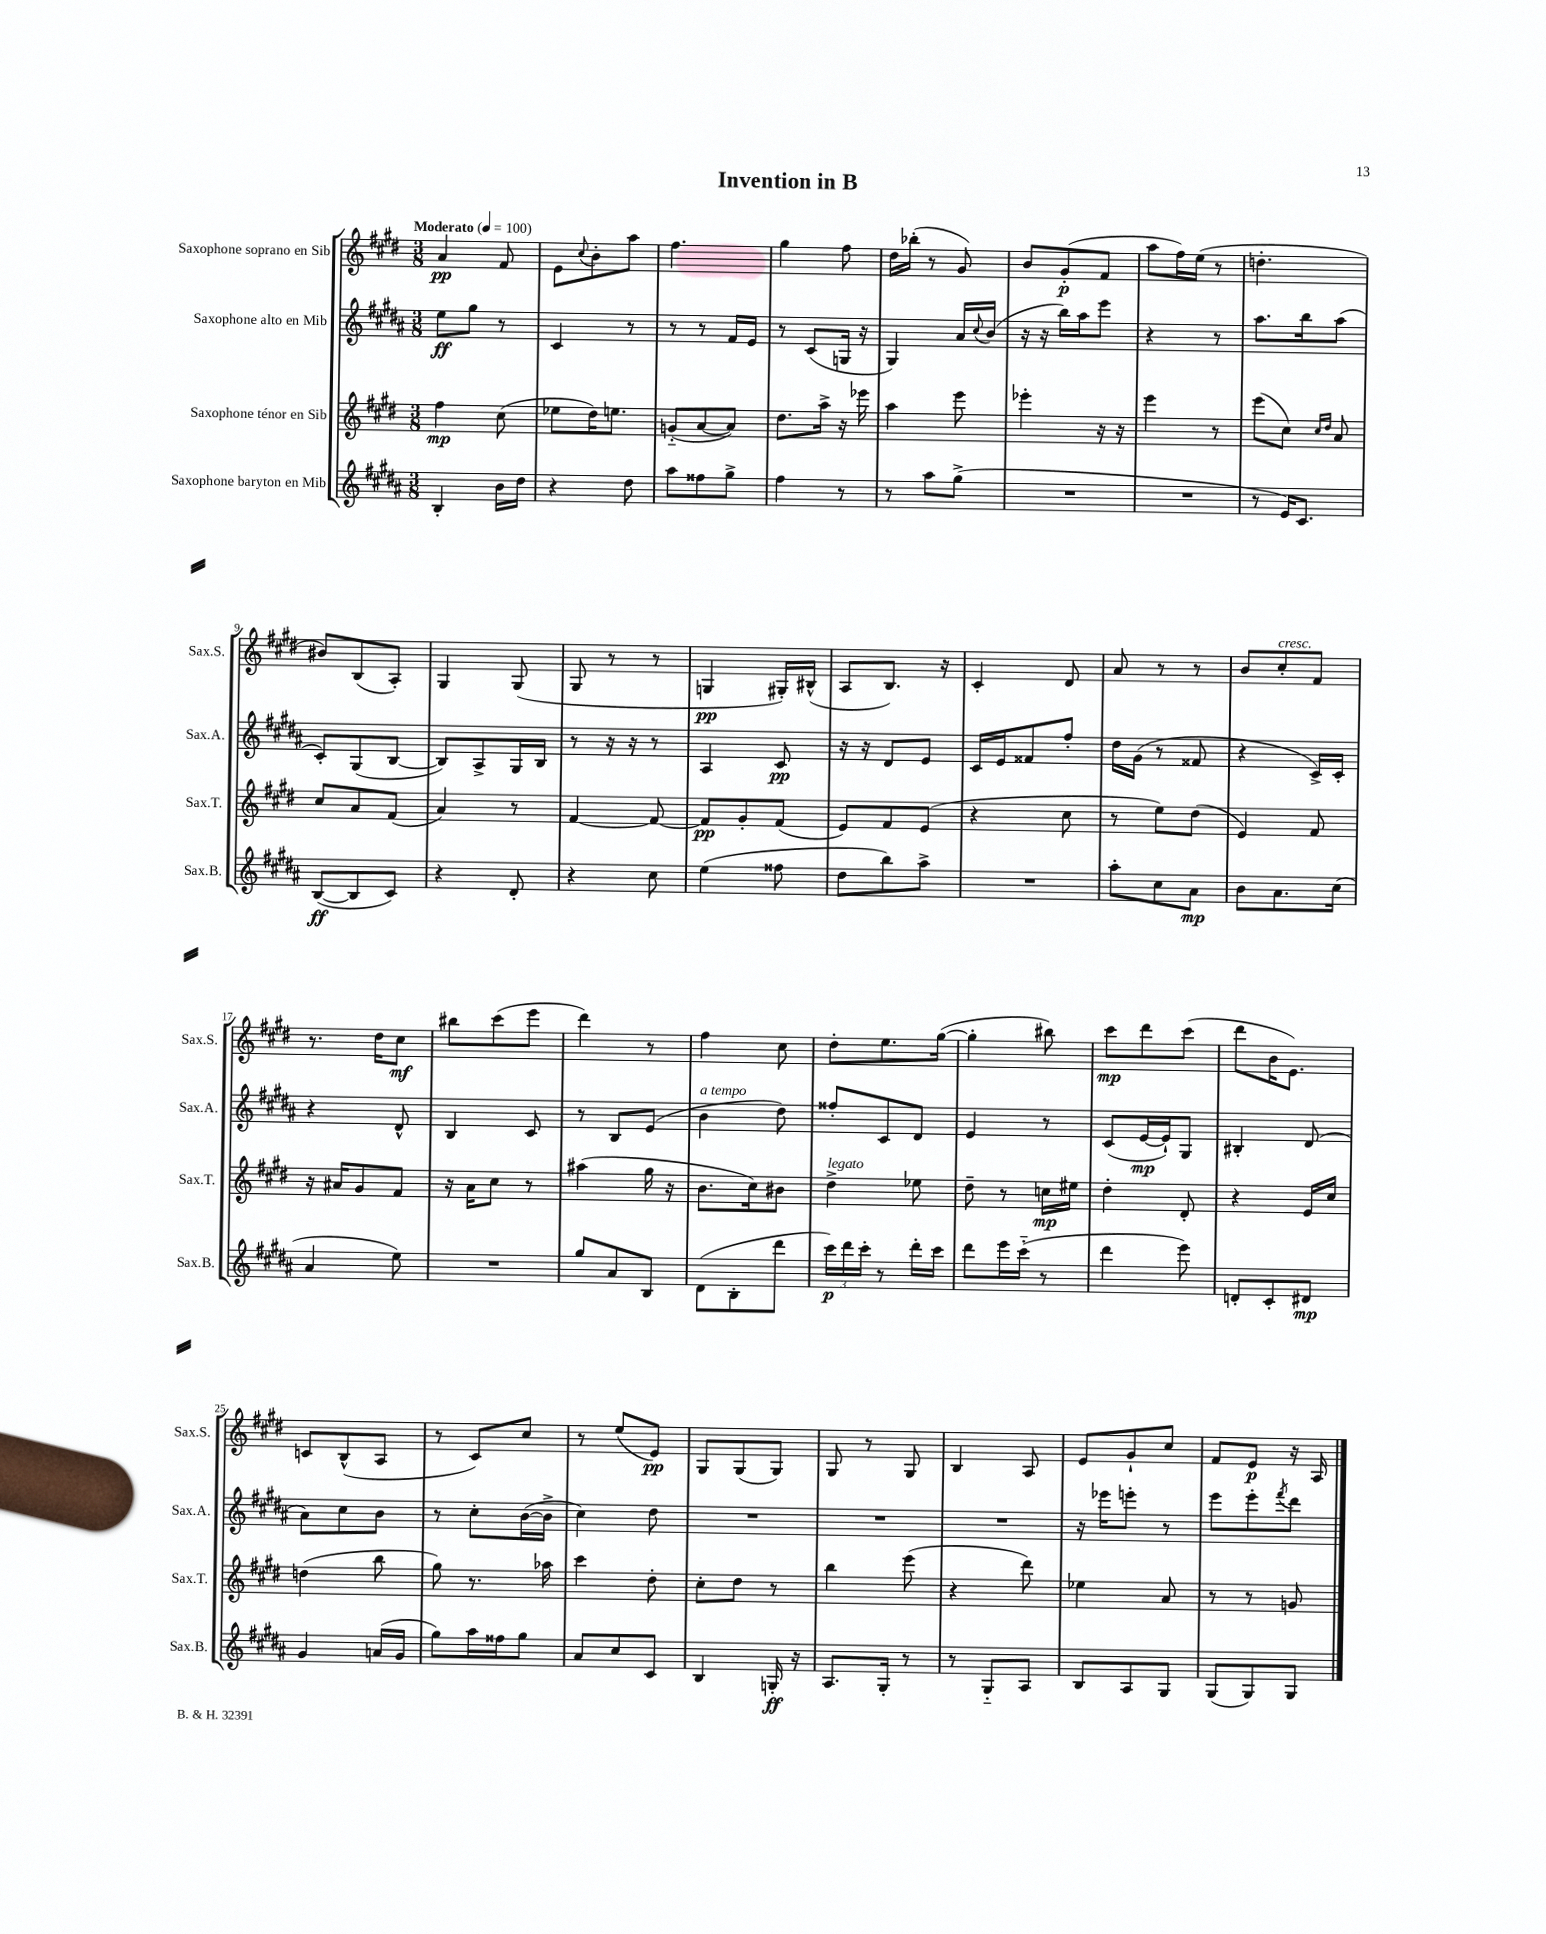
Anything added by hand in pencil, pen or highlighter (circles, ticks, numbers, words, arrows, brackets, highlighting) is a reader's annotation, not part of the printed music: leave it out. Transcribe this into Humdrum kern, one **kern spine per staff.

**kern	**kern	**kern	**kern
*staff4	*staff3	*staff2	*staff1
*clefG2	*clefG2	*clefG2	*clefG2
*k[f#c#g#d#a#]	*k[f#c#g#d#]	*k[f#c#g#d#a#]	*k[f#c#g#d#]
*M3/8	*M3/8	*M3/8	*M3/8
*MM100	*MM100	*MM100	*MM100
4B'	4ff#	8ee	4a
.	.	8gg#	.
16b	(8cc#	8r	8f#
16dd#	.	.	.
=	=	=	=
4r	8ee-	4c#	8e
.	.	.	8qqcc#
.	16dd#)	.	8b'
.	8.ee	.	.
8dd#	.	8r	8aa
=	=	=	=
8aa#	(8g'~	8r	4.ff#
8ff##	[8a	8r	.
8gg#^	8a])	16f#	.
.	.	16e	.
=	=	=	=
4ff#	8.dd#	8r	4gg#
.	.	(8c#	.
.	16aa^	.	.
8r	16r	16G	8ff#
.	16eee-	16r	.
=	=	=	=
8r	4aa	4G#)	16dd#
.	.	.	(16bb-'
8aa#	.	.	8r
(8gg#^	8eee	16a#	8g#)
.	.	8qqcc#	.
.	.	(16b	.
=	=	=	=
4.r	4eee-'	16r	8b
.	.	16r	.
.	.	16bb)	(8g#'
.	.	16aa#	.
.	16r	8eee	8f#
.	16r	.	.
=	=	=	=
4.r	4eee	4r	8aa
.	.	.	16ff#)
.	.	.	(16ee
.	8r	8r	8r
=	=	=	=
8r	(8eee	8.aa#	4.dd'
16e)	8cc#)	.	.
8.c#	.	16bb	.
.	16qqcc#	.	.
.	16qqdd#	.	.
.	8a	(8aa#	.
=	=	=	=
([8B	8cc#	8c#')	8b#)
8B]	8a	(8G#	(8B
8c#)	(8f#	[8B	8A')
=	=	=	=
4r	4a)	8B])	4G#
.	.	8A#^	.
8d#'	8r	16G#	(8G#
.	.	16B	.
=	=	=	=
4r	[4f#	8r	8G#
.	.	16r	8r
.	.	16r	.
8cc#	8f#_	8r	8r
=	=	=	=
(4ee	8f#]	4A#	4G
.	8g#'	.	.
8ff##	(8f#	8c#	16G#')
.	.	.	(16B#^^
=	=	=	=
8dd#	8e)	16r	8A
.	.	16r	.
8bb)	8f#	8d#	8.B)
8aa#^	(8e	8e	.
.	.	.	16r
=	=	=	=
4.r	4r	16c#	4c#'
.	.	16e	.
.	.	8f##	.
.	8cc#	8ff#'	8d#
=	=	=	=
8aa#'	8r	16dd#	8a
.	.	(16g#	.
8cc#	8ee)	8r	8r
8a#	(8dd#	8f##	8r
=	=	=	=
8b	4e)	4r	8b
8.a#	.	.	8cc#'
.	8f#	16c#^)	8f#
(16cc#	.	16c#'	.
=	=	=	=
4a#	16r	4r	8.r
.	16a#	.	.
.	8g#	.	.
.	.	.	16dd#
8ee)	8f#	8d#^^	8cc#
=	=	=	=
4.r	16r	4B	8bb#
.	16a	.	.
.	8cc#	.	(8ccc#
.	8r	8c#	8eee
=	=	=	=
8gg#	(4aa#	8r	4ddd#)
8a#	.	8B	.
8B	16gg#	(8e	8r
.	16r	.	.
=	=	=	=
(8d#	8.b	4b	4ff#
8B'	.	.	.
.	16cc#)	.	.
8ddd#	8b#	8dd#)	8cc#
=	=	=	=
24ccc#)	4dd#^	8ff##'	8dd#'
24ddd#	.	.	.
24ccc#'	.	.	.
8r	.	8c#	8.ee
16ddd#'	8ee-	8d#	.
16ccc#	.	.	([16gg#
=	=	=	=
8ddd#	8dd#~	4e	4gg#']
16eee	8r	.	.
(16ccc#'~	.	.	.
8r	16cc	8r	8bb#)
.	16ee#	.	.
=	=	=	=
4ddd#	4dd#'	(8c#	8ccc#
.	.	[16e	8ddd#
.	.	16e`])	.
8eee)	8d#'	8G#	(8ccc#
=	=	=	=
8d'	4r	4B#'	8ddd#
8c#'	.	.	16b
.	.	.	8.e)
8d#	16e	(8d#	.
.	16cc#	.	.
=	=	=	=
4g#	(4dd	8a#)	8c
.	.	8cc#	(8B^^
(16a	8bb	8b	8A
16g#	.	.	.
=	=	=	=
8gg#)	8gg#)	8r	8r
16aa#	8.r	8cc#'	8c#)
16ff##	.	.	.
8gg#	.	([16b	8cc#
.	16aa-	16b^]	.
=	=	=	=
8a#	4ccc#	4cc#)	8r
8cc#	.	.	(8ee
8c#	8dd#'	8dd#	8e)
=	=	=	=
4B	8cc#'	4.r	8G#
.	8dd#	.	(8G#
16G'	8r	.	8G#)
16r	.	.	.
=	=	=	=
8.A#	4bb	4.r	8G#
.	.	.	8r
16G#'	.	.	.
8r	(8eee	.	8G#
=	=	=	=
8r	4r	4.r	4B
8G#'~	.	.	.
8A#	8ddd#)	.	8A
=	=	=	=
8B	4ee-	16r	8e
.	.	16eee-	.
8A#	.	8eee'	8g#`
8G#	8a	8r	8cc#
=	=	=	=
(8G#	8r	8eee	8f#
8G#)	8r	8eee'	8e
.	.	8qfff#	.
8G#	8g	8ddd#	16r
.	.	.	16A
==	==	==	==
*-	*-	*-	*-
